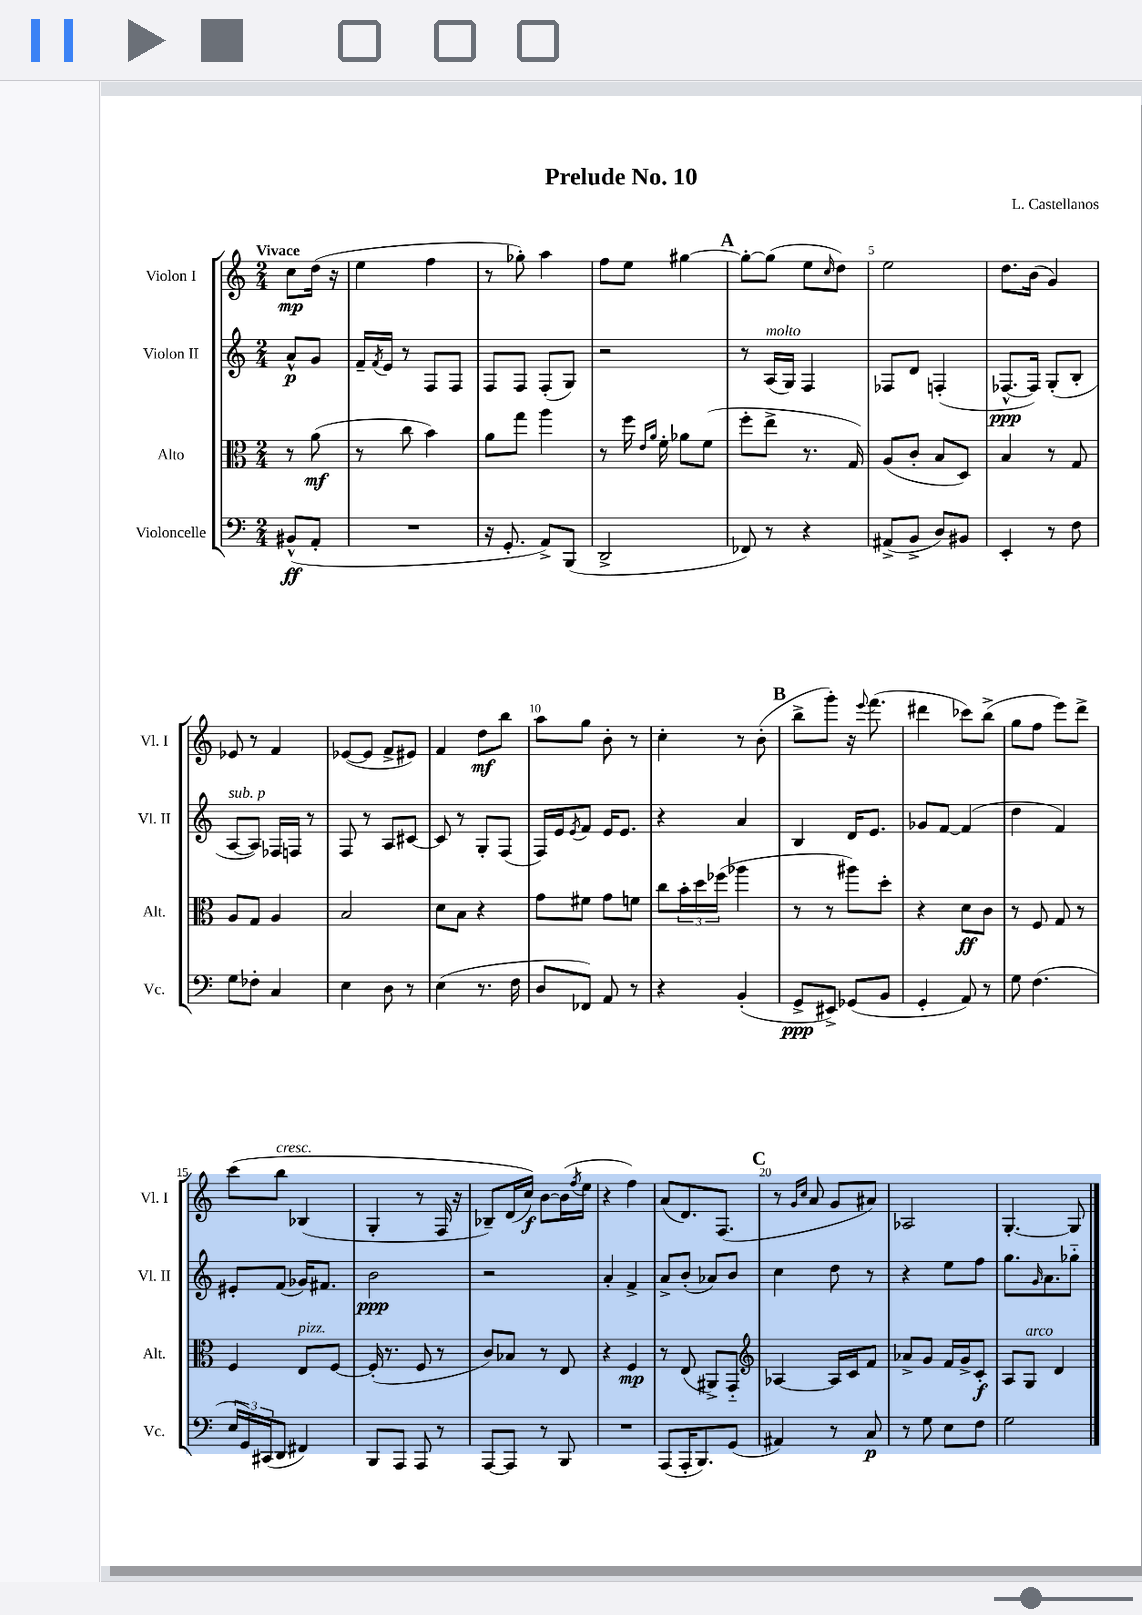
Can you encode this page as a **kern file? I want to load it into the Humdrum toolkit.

**kern	**kern	**kern	**kern
*staff4	*staff3	*staff2	*staff1
*clefF4	*clefC3	*clefG2	*clefG2
*k[]	*k[]	*k[]	*k[]
*M2/4	*M2/4	*M2/4	*M2/4
(8BB#^^	8r	8a^^	8cc
8AA'	(8a	8g	(16dd
.	.	.	16r
=	=	=	=
2r	8r	16f~	4ee
.	.	8qf	.
.	.	16e	.
.	8cc	8r	.
.	4b)	8F	4ff
.	.	8F	.
=	=	=	=
16r	8a	8F	8r
8.GG'	.	.	.
.	8gg	8F	8gg-')
8AA^)	4aa	(8F'	4aa
(8BBB	.	8G)	.
=	=	=	=
2DD^	8r	2r	8ff
.	16ff	.	8ee
.	16qqe	.	.
.	16qqa	.	.
.	16f'	.	.
.	8a-	.	[4gg#
.	(8f	.	.
=	=	=	=
8FF-)	8ff'	8r	8gg#'_
8r	8ee^	(16A	(8gg#]
.	.	16G)	.
4r	8.r	4F	8ee
.	.	.	16qqcc
.	.	.	8dd)
.	16G)	.	.
=	=	=	=
(8AA#^	(8A	8F-	2ee
8BB^	8c'	8d	.
8D)	8B	(4F'	.
8BB#	8D)	.	.
=	=	=	=
4EE'	4B	[8.F-^^	8.dd
.	.	16F-])	(16b
8r	8r	(8G'	4g)
8F	8G	8B'	.
=	=	=	=
8G	8A	[8A	8e-
8F-'	8G	8A])	8r
4C	4A	16F-	4f
.	.	16F	.
.	.	8r	.
=	=	=	=
4E	2B	8F	([8e-
.	.	8r	8e-]
8D	.	8A	8f^
8r	.	[8c#	8e#)
=	=	=	=
(4E	8d	8c#]	4f
.	8B	8r	.
8.r	4r	8G'	8dd
.	.	(8F	8bb
16F	.	.	.
=	=	=	=
8D	8g	16F)	8aa
.	.	16e	.
.	.	8qe	.
8FF-)	8f#	8f	8gg
8AA	8g	16e	8b'
.	.	8.e	.
8r	8f	.	8r
=	=	=	=
4r	8cc	4r	4cc'
.	24b'	.	.
.	24dd	.	.
.	(24ff-	.	.
(4BB'	4aa-	4a	8r
.	.	.	(8b'
=	=	=	=
8GG^	8r	4B	8bb^
8EE#^)	8r	.	8ggg')
(8GG-	8aa#)	16d	16r
.	.	.	8qqeee
.	.	8.e	(8.fff
8BB	8dd'	.	.
=	=	=	=
4GG'	4r	8g-	4ddd#
.	.	[8f	.
8AA)	8d	(4f]	8ccc-)
8r	8c	.	(8bb^
=	=	=	=
8G	8r	4dd	8gg
(4.F	8F	.	8ff
.	8G	4f)	8eee)
.	8r	.	8ddd^
=	=	=	=
24E	4F	8e#'	&(8ccc
24GG)	.	.	.
(24CC#	.	.	.
8DD	.	(8f	8bb
4FF#)	8E	16g-)	(4B-
.	.	8.f#	.
.	[8F	.	.
=	=	=	=
8BBB	(16F']	2b	4G'
.	8.r	.	.
8AAA	.	.	.
8AAA	8F	.	8r
8r	8r	.	16F
.	.	.	16r
=	=	=	=
[8AAA	8c)	2r	8B-~)
8AAA]	8B-	.	(16d
.	.	.	16cc)&)
8r	8r	.	[8b
8BBB	8E	.	(16b]
.	.	.	8qff
.	.	.	16ee
=	=	=	=
2r	4r	4a'	4r
.	4F	4f^	4ff)
=	=	=	=
(8AAA	8r	8a^	(8a
16AAA'	(8E	(8b'	8.d)
8.BBB)	.	.	.
.	8AA#^)	8a-)	.
.	.	.	(8.F
(8GG	8GG'~	8b	.
=	=	=	=
*	*clefG2	*	*
4AA#)	[4A-	4cc	8r
.	.	.	16qqg
.	.	.	16qqcc
.	.	.	8a
8r	16A-]	8dd	8g
.	16c	.	.
8C	8f	8r	8a#)
=	=	=	=
8r	8a-^	4r	2A-
8G	8g	.	.
8E	16f	8ee	.
.	16g^	.	.
8F	8c'	8ff	.
=	=	=	=
2G	8A	8.gg	[4.G'
.	8G	.	.
.	.	16qqg	.
.	.	8.a	.
.	4d	.	.
.	.	8gg-'~	8G]
==	==	==	==
*-	*-	*-	*-
